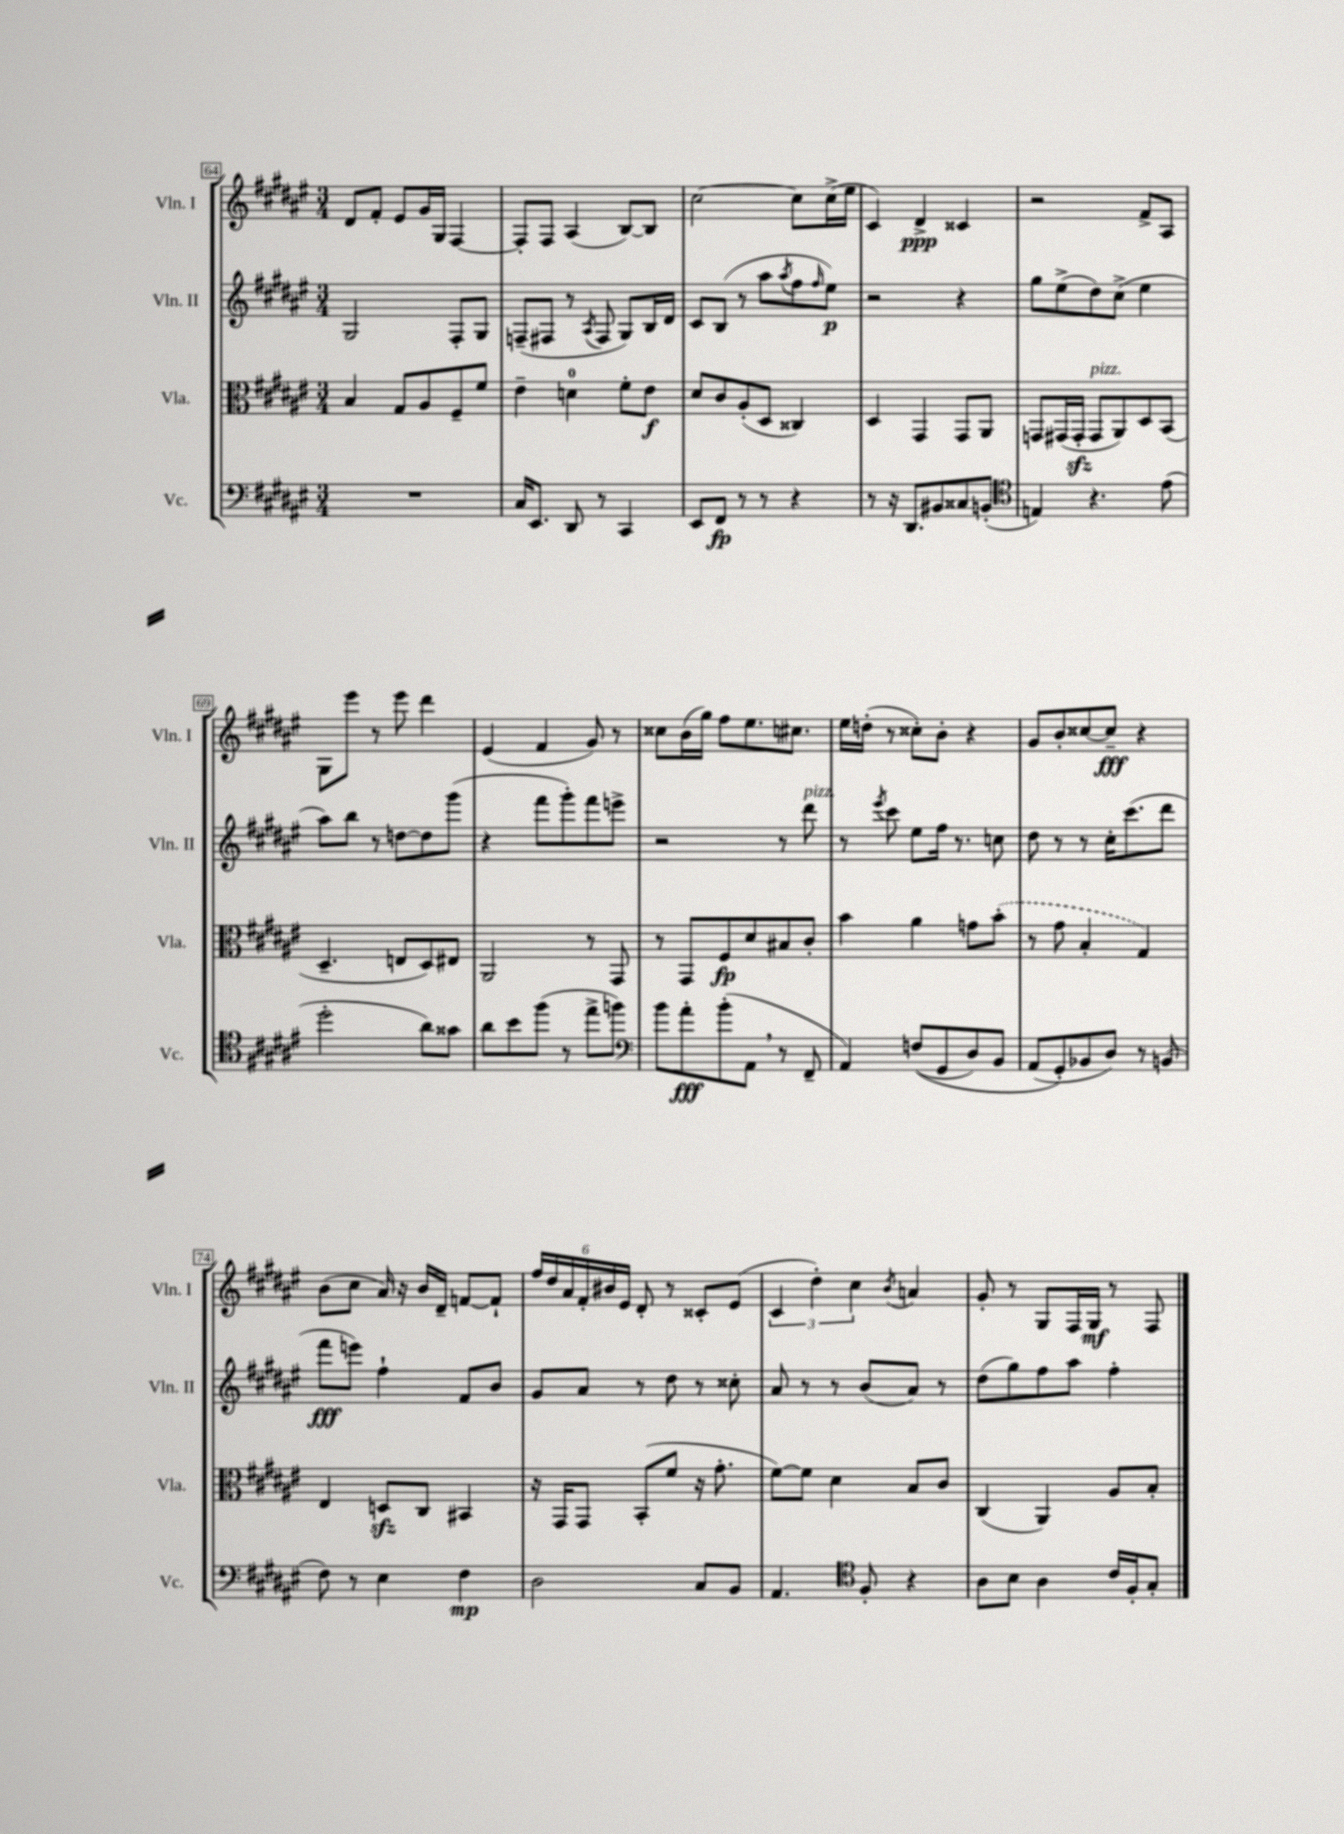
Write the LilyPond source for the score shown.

<<
\new StaffGroup <<
\new Staff = "s0" \with { instrumentName = "Vln. I" shortInstrumentName = "Vln. I" } {
    \clef treble \key fis \major \numericTimeSignature \time 3/4
    dis'8 fis'8-. eis'8 gis'16 gis16 fis4~ |
    fis8-. fis8 ais4( b8~) b8 |
    cis''2~ cis''8 cis''16->( eis''16 |
    cis'4) dis'4->\ppp cisis'4 |
    r2 fis'8-> ais8 |
    gis8 eis'''8 r8 eis'''8 dis'''4 |
    eis'4( fis'4 gis'8) r8 |
    cisis''8 b'16( gis''16) fis''8 eis''8. cis''8. |
    eis''16 d''16-.( r8 cisis''8-.) b'8-. r4 |
    gis'8 b'8-. cisis''8~ cisis''8--\fff r4 |
    b'8( cis''8 ais'16) r16 b'16 dis'16-- f'8~ f'8-! |
    \tuplet 6/4 { fis''16 dis''16 ais'16 fis'16-. bis'16 eis'16 } dis'8-. r8 cisis'8-. eis'8( |
    \tuplet 3/2 { cis'4 dis''4-.) cis''4 } \acciaccatura { b'8 } a'4 |
    gis'8-. r8 gis8 fis16 gis16\mf r8 fis8 \bar "|." |
}
\new Staff = "s1" \with { instrumentName = "Vln. II" shortInstrumentName = "Vln. II" } {
    \clef treble \key fis \major \numericTimeSignature \time 3/4
    gis2 fis8-. gis8 |
    f8--( fis8 r8 \acciaccatura { ais8 } fis8 gis8) b16 dis'16 |
    cis'8 b8( r8 ais''8 \acciaccatura { ais''8 } fis''8 \grace { fis''16 } eis''8\p) |
    r2 r4 |
    gis''8 eis''8->( dis''8) cis''8->( eis''4 |
    ais''8) b''8 r8 d''8~ d''8 gis'''8( |
    r4 fis'''8 gis'''8-.) fis'''8 e'''8-> |
    r2 r8 dis'''8^\markup { \italic "pizz." } |
    r8 \acciaccatura { eis'''8 } cis'''8 eis''8 fis''16 r8. c''8 |
    dis''8 r8 r8 cis''16-. cis'''8.( dis'''8 |
    fis'''8\fff e'''8) fis''4-! fis'8 b'8 |
    gis'8 ais'8 r8 dis''8 r8 cisis''8-. |
    ais'8 r8 r8 b'8( ais'8) r8 |
    dis''8( gis''8) fis''8 ais''8 fis''4-. \bar "|." |
}
\new Staff = "s2" \with { instrumentName = "Vla." shortInstrumentName = "Vla." } {
    \clef alto \key fis \major \numericTimeSignature \time 3/4
    b4 gis8 ais8 fis8-- fis'8 |
    eis'4-- d'4-0 fis'8-. eis'8\f |
    dis'8 cis'8 ais8-.( dis8 cisis4) |
    dis4 gis,4 gis,8 ais,8 |
    g,8 gis,16( gis,16-.\sfz gis,8^\markup { \italic "pizz." } ais,8) dis8 b,8( |
    dis4.-- e8 dis8) eis8 |
    ais,2 r8 gis,8 |
    r8 gis,8 fis8\fp dis'8 bis8 cis'8-. |
    b'4 ais'4 g'8 \once \slurDashed b'8-.( |
    r8 gis'8 b4-. gis4) |
    eis4 d8\sfz cis8 bis,4 |
    r16 gis,16 gis,8 b,8-.( fis'8 r16 gis'8.-. |
    fis'8~) fis'8 dis'4 b8 cis'8 |
    cis4( ais,4) ais8 b8-. \bar "|." |
}
\new Staff = "s3" \with { instrumentName = "Vc." shortInstrumentName = "Vc." } {
    \clef bass \key fis \major \numericTimeSignature \time 3/4
    R2. |
    cis16 eis,8. dis,8 r8 cis,4 |
    eis,8 fis,8\fp r8 r8 r4 |
    r8 r16 dis,8. bis,8 cisis8 b,8-.( |
    \clef tenor e4) r4. eis'8( |
    dis''2-. ais'8) gisis'8 |
    ais'8 b'8 fis''8( r8 eis''8-> f''8) |
    \clef bass b'8 ais'8-.\fff b'8-.( ais,8 \breathe r8 fis,8-- |
    ais,4) f8(\( gis,8 dis8) b,8 |
    ais,8( gis,8-.\) bes,8 dis8) r8 b,8( |
    fis8) r8 eis4 fis4\mp |
    dis2 cis8 b,8 |
    ais,4. \clef tenor fis8-. r4 |
    ais8 b8 ais4 cis'16 fis16-. gis8-. \bar "|." |
}
>>
>>
\layout { \context { \Score currentBarNumber = #64 \override BarNumber.stencil = #(make-stencil-boxer 0.1 0.3 ly:text-interface::print) } }
